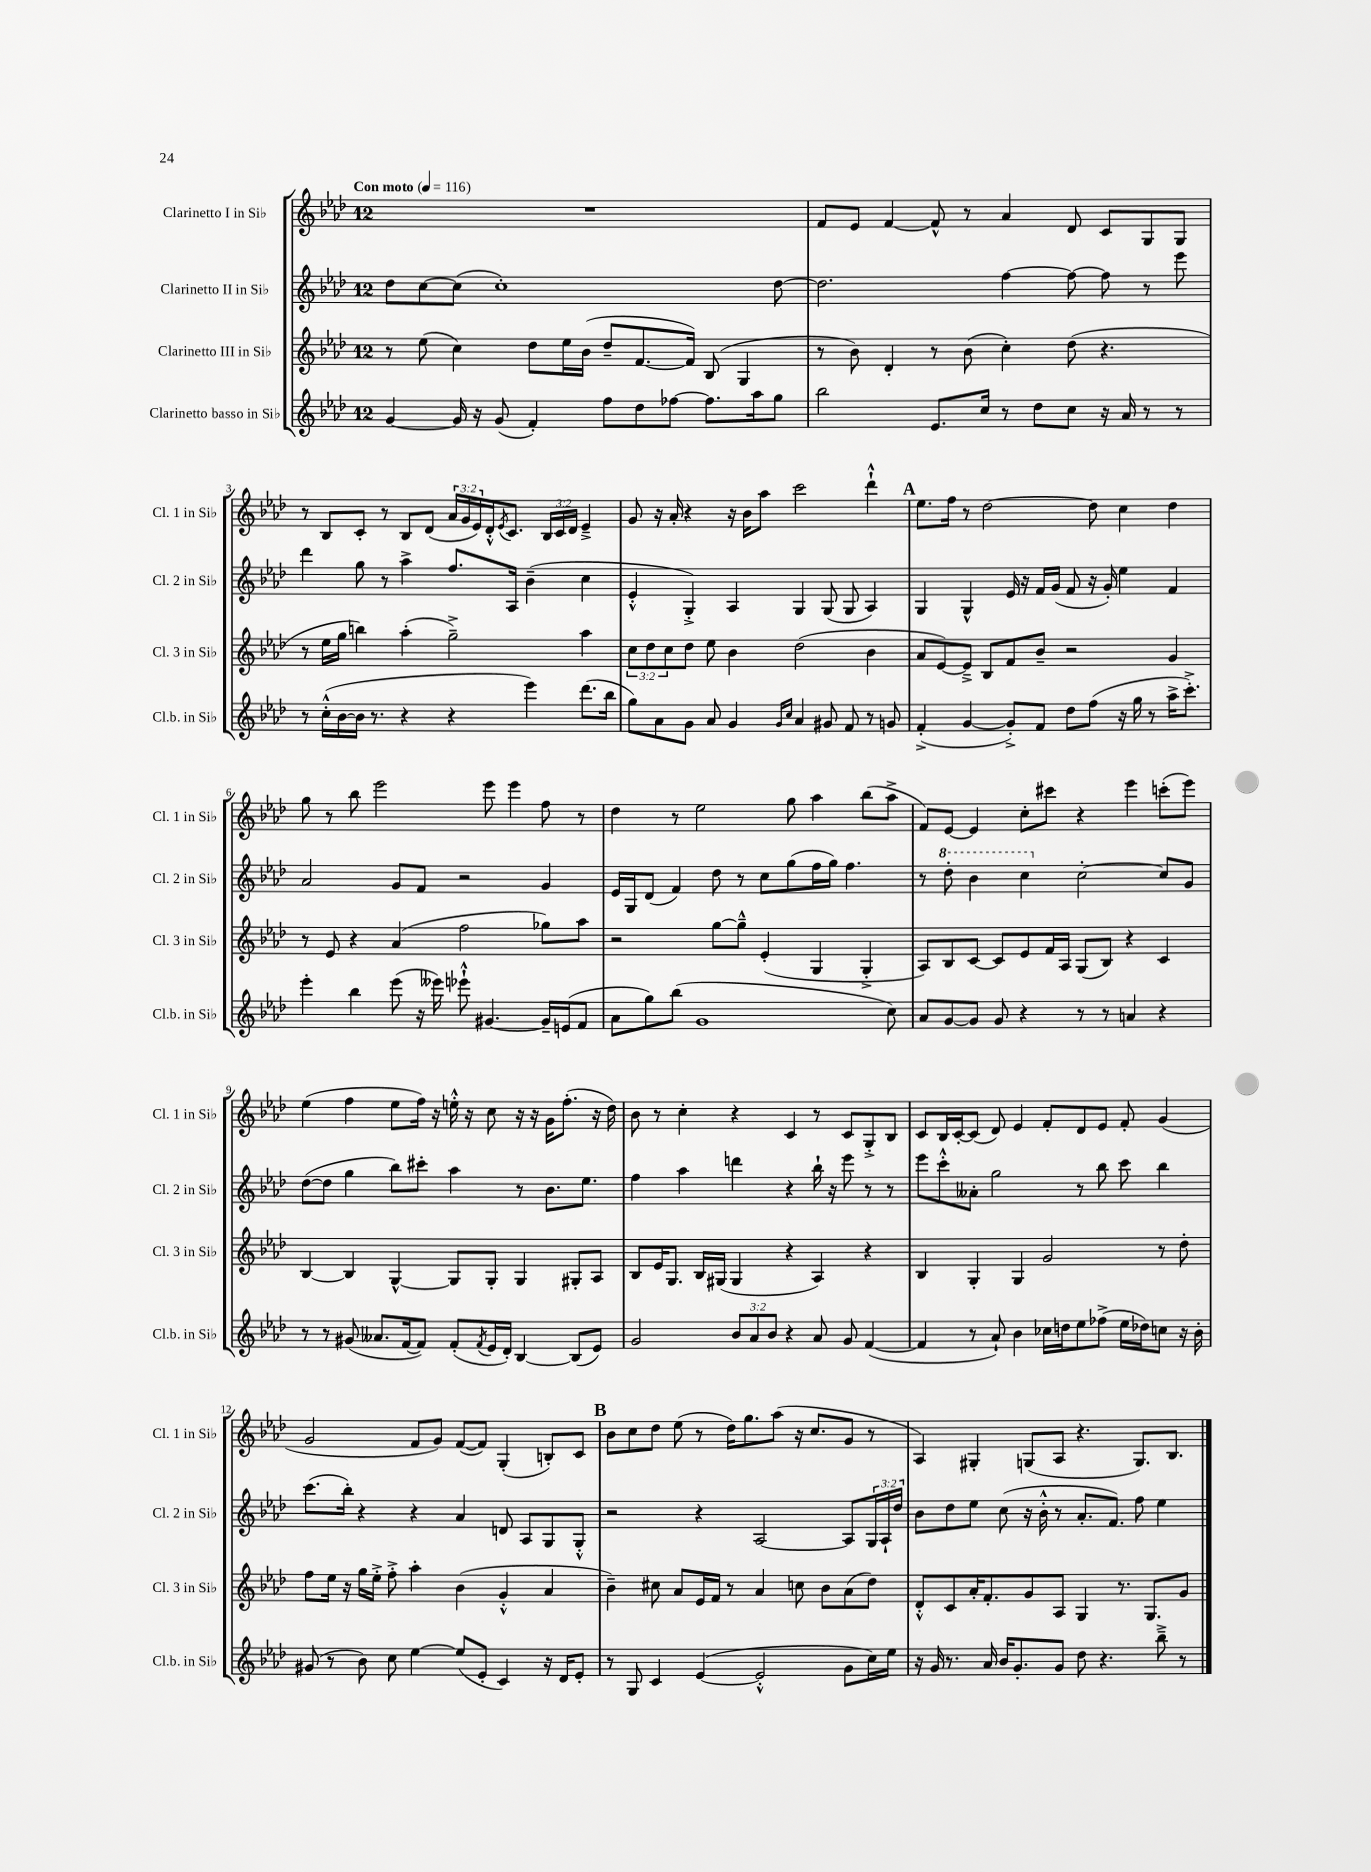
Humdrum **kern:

**kern	**kern	**kern	**kern
*staff4	*staff3	*staff2	*staff1
*clefG2	*clefG2	*clefG2	*clefG2
*k[b-e-a-d-]	*k[b-e-a-d-]	*k[b-e-a-d-]	*k[b-e-a-d-]
*M12/8	*M12/8	*M12/8	*M12/8
*MM116	*MM116	*MM116	*MM116
[4g	8r	8dd-	1.r
.	(8ee-	[8cc	.
16g]	4cc)	(8cc]	.
16r	.	.	.
(8g	.	1cc')	.
4f')	8dd-	.	.
.	16ee-	.	.
.	(16b-	.	.
8ff	8dd-~	.	.
8dd-	[8.f	.	.
[8ff-	.	.	.
.	16f])	.	.
8.ff-]	(8B-	.	.
.	4G	.	.
16aa-	.	.	.
8gg	.	[8dd-	.
=	=	=	=
2bb-	8r	2.dd-]	8f
.	8b-)	.	8e-
.	4d-'	.	[4f
8.e-	8r	.	8f^^]
.	(8b-	.	8r
16cc	.	.	.
8r	4cc')	[4ff	4a-
8dd-	.	.	.
8cc	(8dd-	8ff_	8d-
16r	4.r	8ff]	8c
16a-	.	.	.
8r	.	8r	8G
8r	.	8eee-	8G
=	=	=	=
8r	8r	4ddd-	8r
(16cc'^^	16ee-	.	8B-
[16b-	16gg	.	.
16b-]	4bb)	8gg	8c'
8.r	.	.	.
.	.	8r	8r
4r	(4aa-'	4aa-^	8B-
.	.	.	(8d-
4r	2gg~^)	8.ff	24a-
.	.	.	24g
.	.	.	24e-)
.	.	.	16d-'^^
.	.	.	8qe-
.	.	16A-	8.c
4eee-)	.	(4b-~	.
.	.	.	24B-
.	.	.	24c
.	.	.	24d-
(8.ddd-	4aa-	4cc	4e-~^
16bb-	.	.	.
=	=	=	=
8gg)	12cc	4e-'^^	8g
.	12dd-	.	.
8a-	.	.	16r
.	12cc	.	.
.	.	.	16a-'
8g	8dd-	4G'^)	4r
8a-	8ee-	.	.
4g	4b-	4A-	16r
.	.	.	16b-
.	.	.	8aa-
16qqg	.	.	.
16qqcc	.	.	.
4a-	(2dd-	4G	2ccc
8g#	.	(8G	.
8f	.	8G	.
8r	4b-	4A-)	4ddd-`^^
8g	.	.	.
=	=	=	=
(4f'^	8a-	4G	8.ee-
.	[8e-)	.	.
.	.	.	16ff
[4g	8e-~^]	4G^^	8r
.	8B-	.	[2dd-
8g'^])	8f	16e-	.
.	.	16r	.
8f	8b-~	16f	.
.	.	(16g	.
8dd-	2r	8f	.
(8ff	.	16r	8dd-]
.	.	16g')	.
16r	.	4ee-	4cc
16gg	.	.	.
8r	.	.	.
16aa-^	4g	4f	4dd-
8.ccc'^)	.	.	.
=	=	=	=
4eee-'	8r	2a-	8gg
.	8e-	.	8r
4bb-	4r	.	8bb-
.	.	.	2eee-
(8eee-	(4a-	8g	.
16r	.	8f	.
16eee--)	.	.	.
8eee-`^^	2ff	2r	.
[4.g#	.	.	8eee-
.	.	.	4eee-
16g#~]	8gg-)	4g	8ff
(16e	.	.	.
8f	8aa-	.	8r
=	=	=	=
8a-	2r	16e-	4dd-
.	.	16G	.
8gg)	.	(8d-	.
(8bb-	.	4f)	8r
1g	.	.	2ee-
.	[8gg	8dd-	.
.	8gg~^^]	8r	.
.	(4e-'	8cc	.
.	.	(8gg	8gg
.	4G	16ff	4aa-
.	.	16gg)	.
.	.	4.ff	.
.	4G'^	.	(8bb-
8cc)	.	.	8aa-^
=	=	=	=
8a-	8A-)	8r	8f)
[8g	8B-	8ddd-'	[8e-
8g]	[8c	4bb-	4e-]
8g	8c]	.	.
4r	8e-	4ccc	8cc'
.	16f	.	8ccc#
.	16A-	.	.
8r	(8G	[2cc'	4r
8r	8B-)	.	.
4a	4r	.	4eee-
4r	4c	8cc]	(8ccc'
.	.	8g	8eee-)
=	=	=	=
8r	[4B-	([8dd-	(4ee-
8r	.	8dd-]	.
(8g#	4B-]	4gg	4ff
8.a--	.	.	.
.	[4G^^	8bb-)	8ee-
[16f	.	.	.
8f])	.	8ccc#'	16ff)
.	.	.	16r
(8f'	8G]	4aa-	16ee'^^
.	.	.	16r
8qf	.	.	.
16e-	8G'	.	8cc
16d-')	.	.	.
[4B-	4G	8r	16r
.	.	.	16r
.	.	8.b-	16g
.	.	.	(8.ff'
(8B-]	8G#'	.	.
.	.	8.ee-	.
8e-)	8A-	.	16r
.	.	.	16dd-)
=	=	=	=
2g	8B-	4ff	8b-
.	16e-	.	8r
.	8.G	.	.
.	.	4aa-	4cc'
.	16B-	.	.
.	(16G#	.	.
12b-	4G#	4ddd	4r
12a-	.	.	.
12b-	.	.	.
4r	4r	4r	4c
8a-	4A-)	16bb-`	8r
.	.	16r	.
8g	.	8eee-	8c
([4f	4r	8r	8G'^
.	.	8r	8B-
=	=	=	=
4f]	4B-	8eee-	8c
.	.	8ccc'^^	16B-
.	.	.	[16c'
8r	4G'	8a--'	(8c]
8a-`)	.	2gg	8d-)
4b-	4G	.	4e-
16cc-	2g	.	8f'
16dd	.	.	.
8ee-	.	8r	8d-
(8ff-^	.	8bb-	8e-
16ee-	.	8ccc	8f'
16dd-)	.	.	.
8cc	8r	4bb-	(4g
16r	8dd-'	.	.
16b-'	.	.	.
=	=	=	=
(8g#	8ff	(8.ccc	2g
8r	16ee-	.	.
.	16r	16bb-')	.
8b-)	16gg	4r	.
.	16ee-'^	.	.
8cc	8ff'^	.	.
[4ee-	4aa-'	4r	8f
.	.	.	8g)
(8ee-]	(4b-	4a-	([8f
8e-'	.	.	8f])
4c)	4g'^^	8d	(4G'
.	.	8A-	.
16r	4a-	8G	8B')
16d-	.	.	.
8e-'	.	8G'^^	8c
=	=	=	=
8r	4b-~)	2r	8b-
8G	.	.	8cc
4c	8cc#	.	8dd-
.	8a-	.	(8ee-
([4e-	16e-	4r	8r
.	16f	.	.
.	8r	.	16dd-)
.	.	.	8.gg
2e-'^^]	4a-	[2A-	.
.	.	.	(8aa-
.	8cc	.	16r
.	.	.	8.cc
.	8b-	.	.
8g	(8a-	8A-]	8g
16cc)	8dd-)	24G	8r
.	.	24A-`	.
16ee-	.	.	.
.	.	24dd-	.
=	=	=	=
16r	8d-'^^	8b-	4A-)
16g	.	.	.
8.r	8c	8dd-	.
.	16a-'	8ee-	4G#'
16a-	8.f'	.	.
16b-	.	(8cc	.
8.g'	.	.	.
.	8g	16r	(8G
.	.	16b-'^^	.
8g	8A-	8r	8A-
8dd-	4G	8.a-'	4.r
4.r	.	.	.
.	.	8.f)	.
.	8.r	.	.
.	.	8ff	8.G)
.	8.G	.	.
8bb-~^	.	4ee-	.
.	.	.	8.B-
8r	8g	.	.
==	==	==	==
*-	*-	*-	*-
